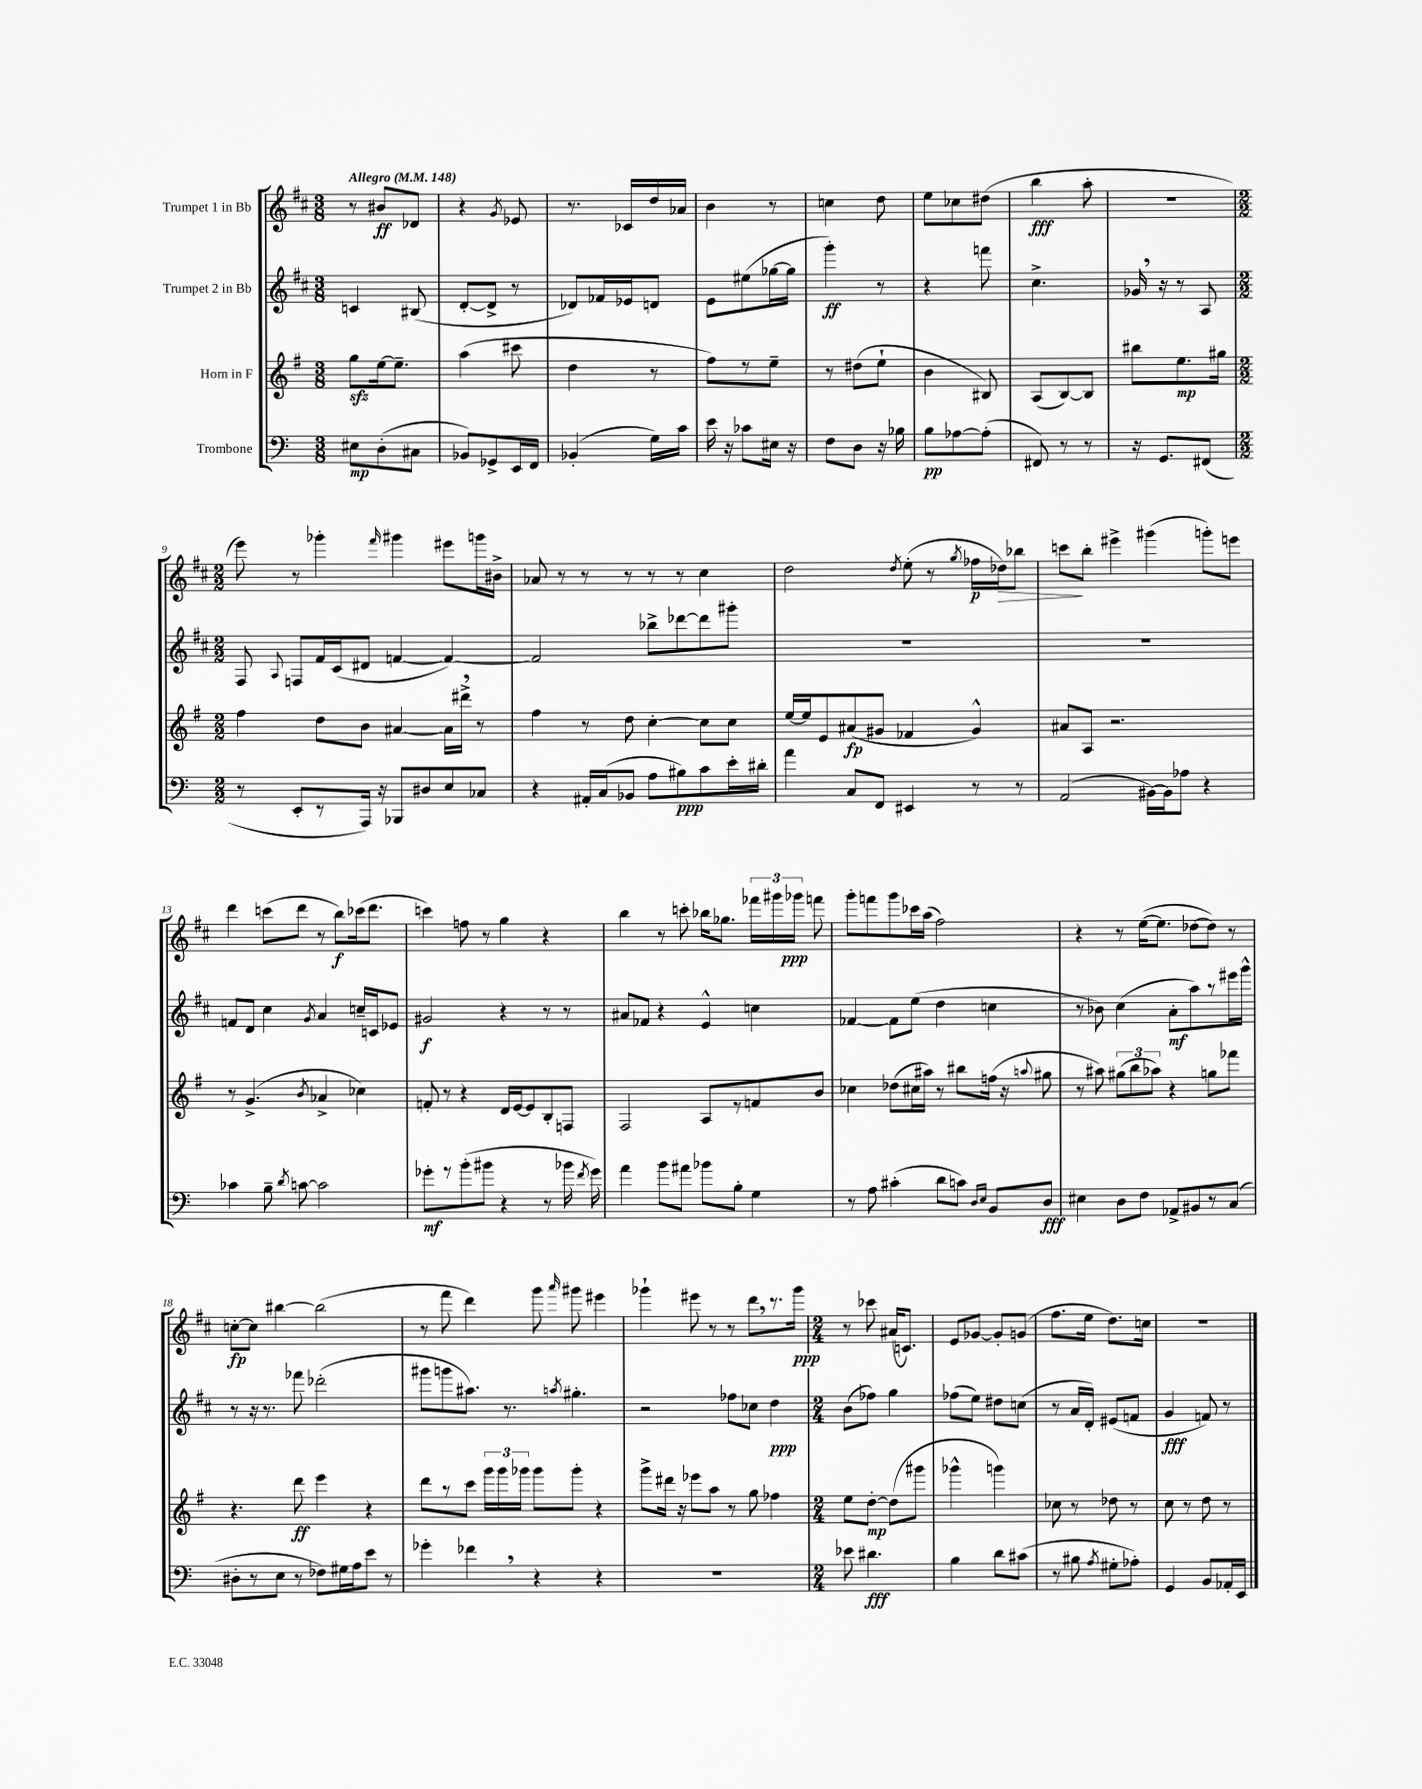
<<
\new StaffGroup <<
\new Staff = "s0" \with { instrumentName = "Trumpet 1 in Bb" } {
    \clef treble \key d \major \numericTimeSignature \time 3/8 \tempo "Allegro" 4 = 148
    \autoBeamOff r8 bis'8[\ff des'8] |
    r4 \acciaccatura { g'8 } ees'8 |
    r8. ces'16[ d''16 aes'16] |
    b'4 r8 |
    c''4 d''8 |
    e''8[ ces''8 dis''8]( |
    b''4\fff a''8-. |
    r4. |
    \numericTimeSignature \time 2/2 e'''8) r8 ges'''4-. \grace { fis'''16 } gis'''4 eis'''8[ g'''16 bis'16]-> |
    aes'8 r8 r8 r8 r8 r8 cis''4 |
    d''2 \acciaccatura { d''8 } e''8-.( r8 \acciaccatura { g''8 } fes''16[\p des''16\>) bes''8] |
    c'''8[\! b''8]-. eis'''4-> gis'''4( g'''8[-.) e'''8] |
    d'''4 c'''8[( d'''8] r8 b''8[\f) ces'''16( d'''8.] |
    c'''4) f''8 r8 g''4 r4 |
    b''4 r8 c'''8-. bes''16[ ges''8.] \tuplet 3/2 { fes'''16[ gis'''16 ges'''16]\ppp } f'''8 |
    g'''8[-. f'''8 g'''8 ces'''16 a''16]( fis''2) |
    r4 r8 e''16[~( e''8.] des''8[~ des''8]) r8 |
    c''8[~-.\fp c''8] bis''4~ bis''2( |
    r8 fis'''8 d'''4) g'''8 \grace { a'''16 } gis'''8 eis'''4 |
    ges'''4-! eis'''8 r8 r8 d'''8[ \breathe r8. ges'''16]\ppp |
    \numericTimeSignature \time 2/4 r8 ces'''8 ais'16[( c'8.]) |
    e'8[ ges'8]~ ges'8[-. g'8]( |
    fis''8.[ e''16] d''8.[) c''16] |
    r2 \bar "|." |
}
\new Staff = "s1" \with { instrumentName = "Trumpet 2 in Bb" } {
    \clef treble \key d \major \numericTimeSignature \time 3/8
    \autoBeamOff c'4 bis8( |
    d'8[~-. d'8]-> r8 |
    des'8[) fes'16 ees'16 d'8] |
    e'8[ eis''8( ges''16~ ges''16] |
    g'''4-.\ff) r8 |
    r4 f'''8 |
    cis''4.-> |
    ges'16 \breathe r16 r8 a8 |
    \numericTimeSignature \time 2/2 fis8 \appoggiatura { a8 } f8[ fis'16 cis'16( dis'8] f'4~ f'4~) |
    f'2 bes''8[-> des'''8~ des'''8 gis'''8]-. |
    R1 |
    R1 |
    f'8[ d'8] cis''4 \acciaccatura { g'8 } a'4 c''16[-- c'16 ees'8] |
    gis'2\f r4 r8 r8 |
    ais'8[ fes'8] r4 e'4-^ c''4 |
    fes'4~ fes'8[ e''8]( d''4 c''4 |
    r8 bes'8) cis''4( a'8[-.\mf a''8) r8 eis'''16 g'''16]-^ |
    r8 r16 r8. fes'''8 des'''2-.( |
    gis'''8[ g'''8 ais''8.]) r8. \acciaccatura { a''8 } gis''4.-. |
    r2 fes''8[ ces''8] d''4\ppp |
    \numericTimeSignature \time 2/4 b'8[( fes''8]) g''4 |
    fes''8[( e''8]) dis''8[ c''8]( |
    r8 a'16[ d'16]-.) eis'8[( f'8] |
    g'4\fff f'8) r8 \bar "|." |
}
\new Staff = "s2" \with { instrumentName = "Horn in F" } {
    \clef treble \key g \major \numericTimeSignature \time 3/8
    \autoBeamOff g''8[\sfz e''16~ e''8.]-- |
    a''4( cis'''8 |
    d''4 r8 |
    fis''8[) r8 e''8]-- |
    r8 dis''8[( e''8]-! |
    b'4 bis8) |
    a8[( b8~) b8] |
    bis''8[ e''8.\mp gis''16] |
    \numericTimeSignature \time 2/2 fis''4 d''8[ b'8] ais'4~ ais'16[ dis'''16]-> \breathe r8 |
    fis''4 r8 d''8 c''4~-. c''8[ c''8] |
    e''16[~ e''16 e'8 ais'8\fp( gis'8] fes'4 gis'4-^) |
    ais'8[ a8] r2. |
    r8 g'4.->( \acciaccatura { b'8 } aes'4-> ces''4) |
    f'8-. r8 r4 d'16[ e'16~ e'8 b8-. f8] |
    fis2 a8[ r8 f'8 b'8] |
    ces''4 des''8[( cis''16 ais''16]) r8 bis''8[ f''16]( r16 \appoggiatura { a''8 } gis''8 |
    r8 ais''8) \tuplet 3/2 { gis''8[( b''8 aes''8]) } r4 g''8[ fes'''8] |
    r4. d'''8\ff e'''4 r4 |
    d'''8[ r8 c'''8] \tuplet 3/2 { g'''16[ g'''16 ges'''16] } ges'''8[ ges'''8]-. r4 |
    g'''8[-> dis'''16] r16 ees'''8[ a''8] r8 g''8 fes''4 |
    \numericTimeSignature \time 2/4 e''8[ d''8]~-.\mp d''8[( gis'''8] |
    ges'''4-^ g'''4) |
    ces''8 r8 des''8 r8 |
    c''8 r8 d''8 r8 \bar "|." |
}
\new Staff = "s3" \with { instrumentName = "Trombone" } {
    \clef bass \key c \major \numericTimeSignature \time 3/8
    \autoBeamOff eis8[\mp d8-.( cis8] |
    bes,8[) ges,8-> e,16 f,16] |
    bes,4-.( g16[) c'16] |
    e'16 r16 ces'8[ eis16] r16 |
    f8[ d8] r16 bes16 |
    b8[\pp aes8~ aes8]-.( |
    fis,8) r8 r8 |
    r16 g,8.[ fis,8]( |
    \numericTimeSignature \time 2/2 r8 e,8[-. r8 a,,16]) r16 bes,,8[ dis8 e8 ces8] |
    r4 ais,16[-. c16( bes,8] a8[ bis8\ppp) c'8 e'16-. dis'16]-. |
    a'4 c8[ f,8] eis,4 r8 r8 |
    a,2( bis,16[~) bis,16 aes8] r4 |
    ces'4 b8-- \acciaccatura { d'8 } c'8~ c'2 |
    ges'8[-.\mf r8 b'8-.( bis'8] r4 r8 bes'16 \acciaccatura { f'8 } ges'16) |
    a'4 b'8[ ais'8] bes'8[ b8]-. g4 |
    r8 a8 cis'4-.( d'8[ c'8]) \grace { d16[ e16] } b,8[ d8]\fff |
    eis4 d8[ f8] aes,8[-> bis,8 r8 c8]( |
    dis8[-. r8 e8] r8 fes8[) gis16 a16 e'8] r8 |
    ges'4-. fes'4 \breathe r4 r4 |
    R1 |
    \numericTimeSignature \time 2/4 ees'8 dis'4.\fff |
    b4 d'8[ cis'8]( |
    r8 bis8 \acciaccatura { a8 } gis8[-. aes8]-.) |
    g,4 b,8[ aes,16-. e,16] \bar "|." |
}
>>
>>
